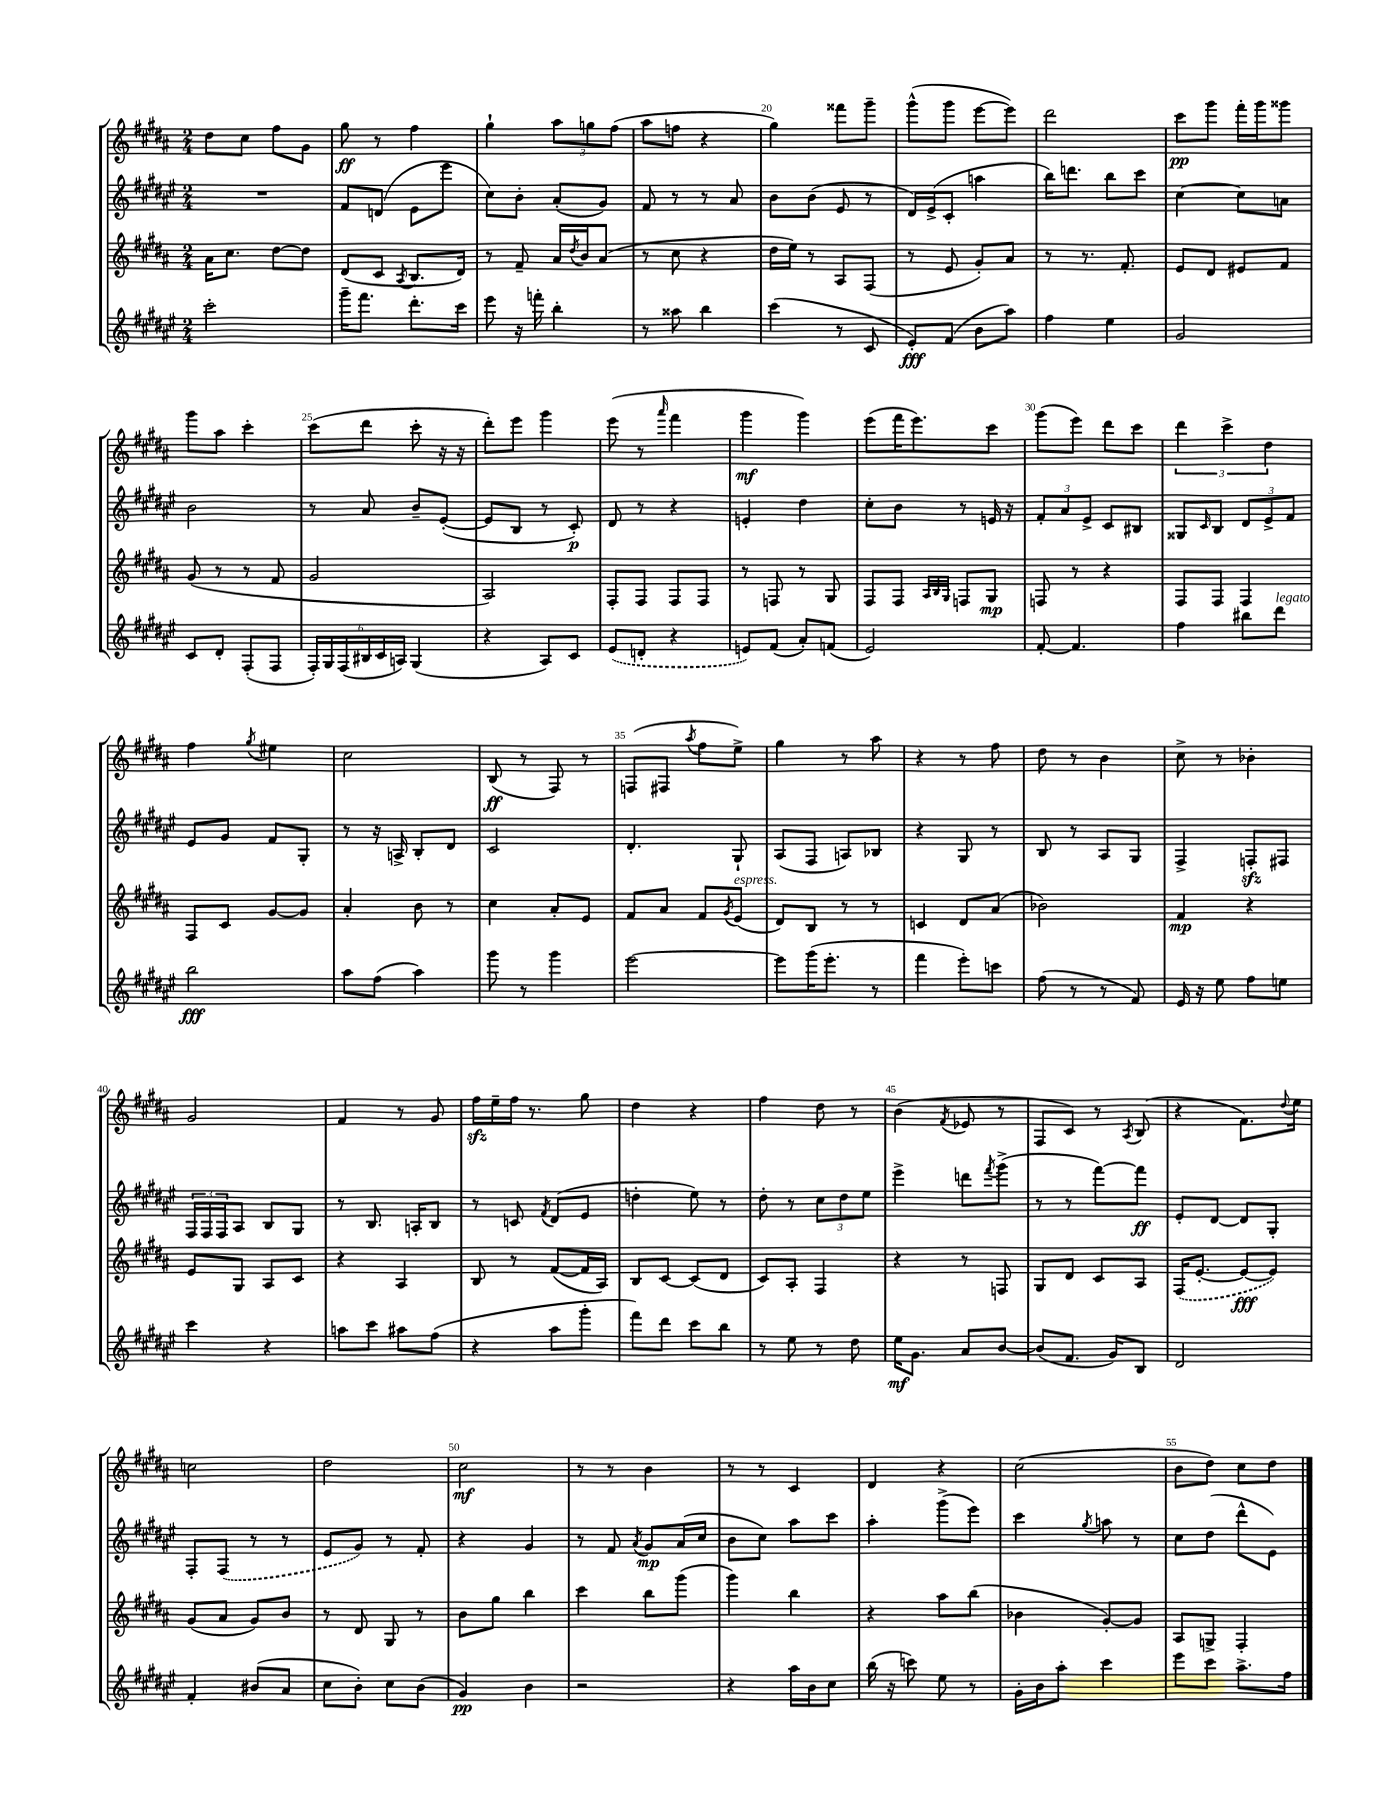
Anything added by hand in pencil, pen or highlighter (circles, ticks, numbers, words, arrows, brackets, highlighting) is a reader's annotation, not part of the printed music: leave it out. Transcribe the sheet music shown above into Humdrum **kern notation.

**kern	**kern	**kern	**kern
*staff4	*staff3	*staff2	*staff1
*clefG2	*clefG2	*clefG2	*clefG2
*k[f#c#g#d#a#e#]	*k[f#c#g#d#a#]	*k[f#c#g#d#a#e#]	*k[f#c#g#d#a#]
*M2/4	*M2/4	*M2/4	*M2/4
2ccc#'	16a#	2r	8dd#
.	8.cc#	.	.
.	.	.	8cc#
.	[8dd#	.	8ff#
.	8dd#]	.	8g#
=	=	=	=
16ggg#~	(8d#	8f#	8gg#
8.fff#	.	.	.
.	8c#	(8d	8r
.	8qA#	.	.
8.ddd#'	8.B	8e#	4ff#
.	.	8eee#	.
16ccc#	16d#)	.	.
=	=	=	=
8eee#	8r	8cc#)	4gg#`
16r	8f#~	8b'	.
16fff'	.	.	.
4bb'	16a#	(8a#'	12aa#
.	8qdd#	.	.
.	16b	.	.
.	.	.	12gg
.	(8a#	8g#)	.
.	.	.	(12ff#
=	=	=	=
8r	8r	8f#	8aa#
8aa##	8cc#	8r	8ff
4bb	4r	8r	4r
.	.	8a#	.
=	=	=	=
(4ccc#	16dd#	8b	4gg#)
.	16ee)	.	.
.	8r	(8b	.
8r	8A#	8e#	8fff##
8c#	(8F#	8r	8ggg#~
=	=	=	=
8e#')	8r	16d#)	(8ggg#^^
.	.	(16e#^	.
(8f#	8e	8c#'	8ggg#
8b	8g#')	4aa	[8eee
8aa#)	8a#	.	8eee])
=	=	=	=
4ff#	8r	16bb)	2ddd#
.	.	8.ddd	.
.	8.r	.	.
4ee#	.	8bb	.
.	8.f#'	.	.
.	.	8ccc#	.
=	=	=	=
2g#	8e	[4cc#	8ccc#
.	8d#	.	8ggg#
.	8e#	8cc#]	16fff#'
.	.	.	16ggg#
.	8f#	8a	8ggg##
=	=	=	=
8c#	(8g#	2b	8ggg#
8d#'	8r	.	8aa#
(8F#'	8r	.	4ccc#'
8F#	8f#	.	.
=	=	=	=
24F#')	2g#	8r	(8ccc#
24G#	.	.	.
(24F#	.	.	.
24B#	.	8a#	8ddd#
24c#	.	.	.
24A)	.	.	.
(4G#	.	8b~	8ccc#'
.	.	([8e#'	16r
.	.	.	16r
=	=	=	=
4r	2A#)	8e#]	8ddd#')
.	.	8B	8eee
8A#)	.	8r	4ggg#
8c#	.	8c#')	.
=	=	=	=
(8e#	8F#'	8d#	(8eee
8d'	8F#	8r	8r
.	.	.	16qqaaa#
4r	8F#	4r	4fff#
.	8F#	.	.
=	=	=	=
8e)	8r	4e'	4ggg#
(8f#	8F	.	.
8a#')	8r	4dd#	4ggg#)
(8f	8G#	.	.
=	=	=	=
2e#)	8F#	8cc#'	(8eee
.	8F#	8b	16fff#
.	.	.	8.eee)
.	32qqA#	.	.
.	32qqB	.	.
.	32qqG#	.	.
.	8F	8r	.
.	8G#	16e	8ccc#
.	.	16r	.
=	=	=	=
[8f#'	8F	12f#'	(8ggg#
.	.	12a#	.
4.f#]	8r	.	8eee)
.	.	12e#^	.
.	4r	8c#	8ddd#
.	.	8B#	8ccc#
=	=	=	=
4ff#	8F#	8G##	6ddd#
.	.	16qqc#	.
.	8F#	8B	.
.	.	.	6ccc#^
8bb#	4F#	12d#	.
.	.	12e#^	6dd#
8ddd#	.	.	.
.	.	12f#	.
=	=	=	=
2bb	8F#	8e#	4ff#
.	8c#	8g#	.
.	.	.	8qgg#
.	[8g#	8f#	4ee#
.	8g#]	8G#'	.
=	=	=	=
8aa#	4a#'	8r	2cc#
(8ff#	.	16r	.
.	.	16A^	.
4aa#)	8b	8B'	.
.	8r	8d#	.
=	=	=	=
8ggg#	4cc#	2c#	(8B
8r	.	.	8r
4ggg#	8a#'	.	8F#)
.	8e	.	8r
=	=	=	=
[2eee#	8f#	4.d#'	(8F
.	8a#	.	8F#
.	.	.	8qaa#
.	8f#	.	8ff#
.	8qg#	.	.
.	(8e	8G#`	8ee^)
=	=	=	=
8eee#]	8d#)	(8A#	4gg#
(16ggg#	8B	8F#	.
8.eee#'	.	.	.
.	8r	8A)	8r
8r	8r	8B-	8aa#
=	=	=	=
4fff#	4c	4r	4r
8eee#')	8d#	8G#	8r
8ccc	(8a#	8r	8ff#
=	=	=	=
(8ff#	2b-)	8B	8dd#
8r	.	8r	8r
8r	.	8A#	4b
8f#)	.	8G#	.
=	=	=	=
16e#	4f#	4F#^	8cc#^
16r	.	.	.
8ee#	.	.	8r
8ff#	4r	8F'	4b-'
8ee	.	8F#	.
=	=	=	=
4ccc#	8e	24F#	2g#
.	.	24F#	.
.	.	24F#	.
.	8G#	8A#	.
4r	8A#	8B	.
.	8c#	8G#	.
=	=	=	=
8aa	4r	8r	4f#
8ccc#	.	8.B	.
8aa#	4A#	.	8r
.	.	16A'	.
(8ff#	.	8B	8g#
=	=	=	=
4r	8B	8r	16ff#
.	.	.	16ee~
.	8r	8c	16ff#
.	.	.	8.r
.	.	8qf#	.
8aa#	([8f#	(8d#	.
8ggg#'	16f#]	8e#	8gg#
.	16A#)	.	.
=	=	=	=
8fff#)	8B	4dd'	4dd#
8ddd#	[8c#	.	.
8ccc#	(8c#]	8ee#)	4r
8bb	8d#	8r	.
=	=	=	=
8r	8c#)	8dd#'	4ff#
8ee#	8A#'	8r	.
8r	4F#	12cc#	8dd#
.	.	12dd#	.
8dd#	.	.	8r
.	.	12ee#	.
=	=	=	=
16ee#	4r	4eee#^	(4b
8.g#	.	.	.
.	.	.	8qf#
8a#	8r	8ddd	8e-
.	.	8qfff#	.
[8b	8F	(8ggg#^	8r
=	=	=	=
(8b]	8G#	8r	8F#
8.f#	8d#	8r	8c#)
.	8c#	[8fff#)	8r
16g#)	.	.	.
.	.	.	8qA#
8B	8A#	8fff#]	(8B
=	=	=	=
2d#	(16F#	8e#'	4r
.	[8.e'	.	.
.	.	[8d#	.
.	8e_	8d#]	8.f#)
.	8e])	8G#'	.
.	.	.	8qqdd#
.	.	.	16ee
=	=	=	=
4f#'	(8g#	8F#'	2cc
.	8a#	(8F#	.
(8b#	8g#)	8r	.
8a#	8b	8r	.
=	=	=	=
8cc#	8r	8e#	2dd#
8b')	8d#	8g#)	.
8cc#	8G#	8r	.
(8b	8r	8f#'	.
=	=	=	=
4g#)	8b	4r	2cc#
.	8gg#	.	.
4b	4bb	4g#	.
=	=	=	=
2r	4ccc#	8r	8r
.	.	8f#	8r
.	.	8qa#	.
.	8bb	8g#	4b
.	(8ggg#	(16a#	.
.	.	16cc#	.
=	=	=	=
4r	4ggg#)	8b	8r
.	.	8cc#)	8r
16aa#	4bb	8aa#	4c#
16b	.	.	.
8cc#	.	8ccc#	.
=	=	=	=
(16bb	4r	4aa#'	4d#
16r	.	.	.
8ccc)	.	.	.
8ee#	8aa#	(8ggg#^	4r
8r	(8bb	8eee#)	.
=	=	=	=
16g#'	4b-	4ccc#	(2cc#
16b	.	.	.
8aa#'	.	.	.
.	.	8qgg#	.
4ccc#	[8g#')	8aa	.
.	8g#]	8r	.
=	=	=	=
8eee#	8A#	8cc#	8b
8ccc#	8G^	(8dd#	8dd#)
8.aa#^	4F#'	8ddd#^^	8cc#
.	.	8e#)	8dd#
16ff#	.	.	.
==	==	==	==
*-	*-	*-	*-
